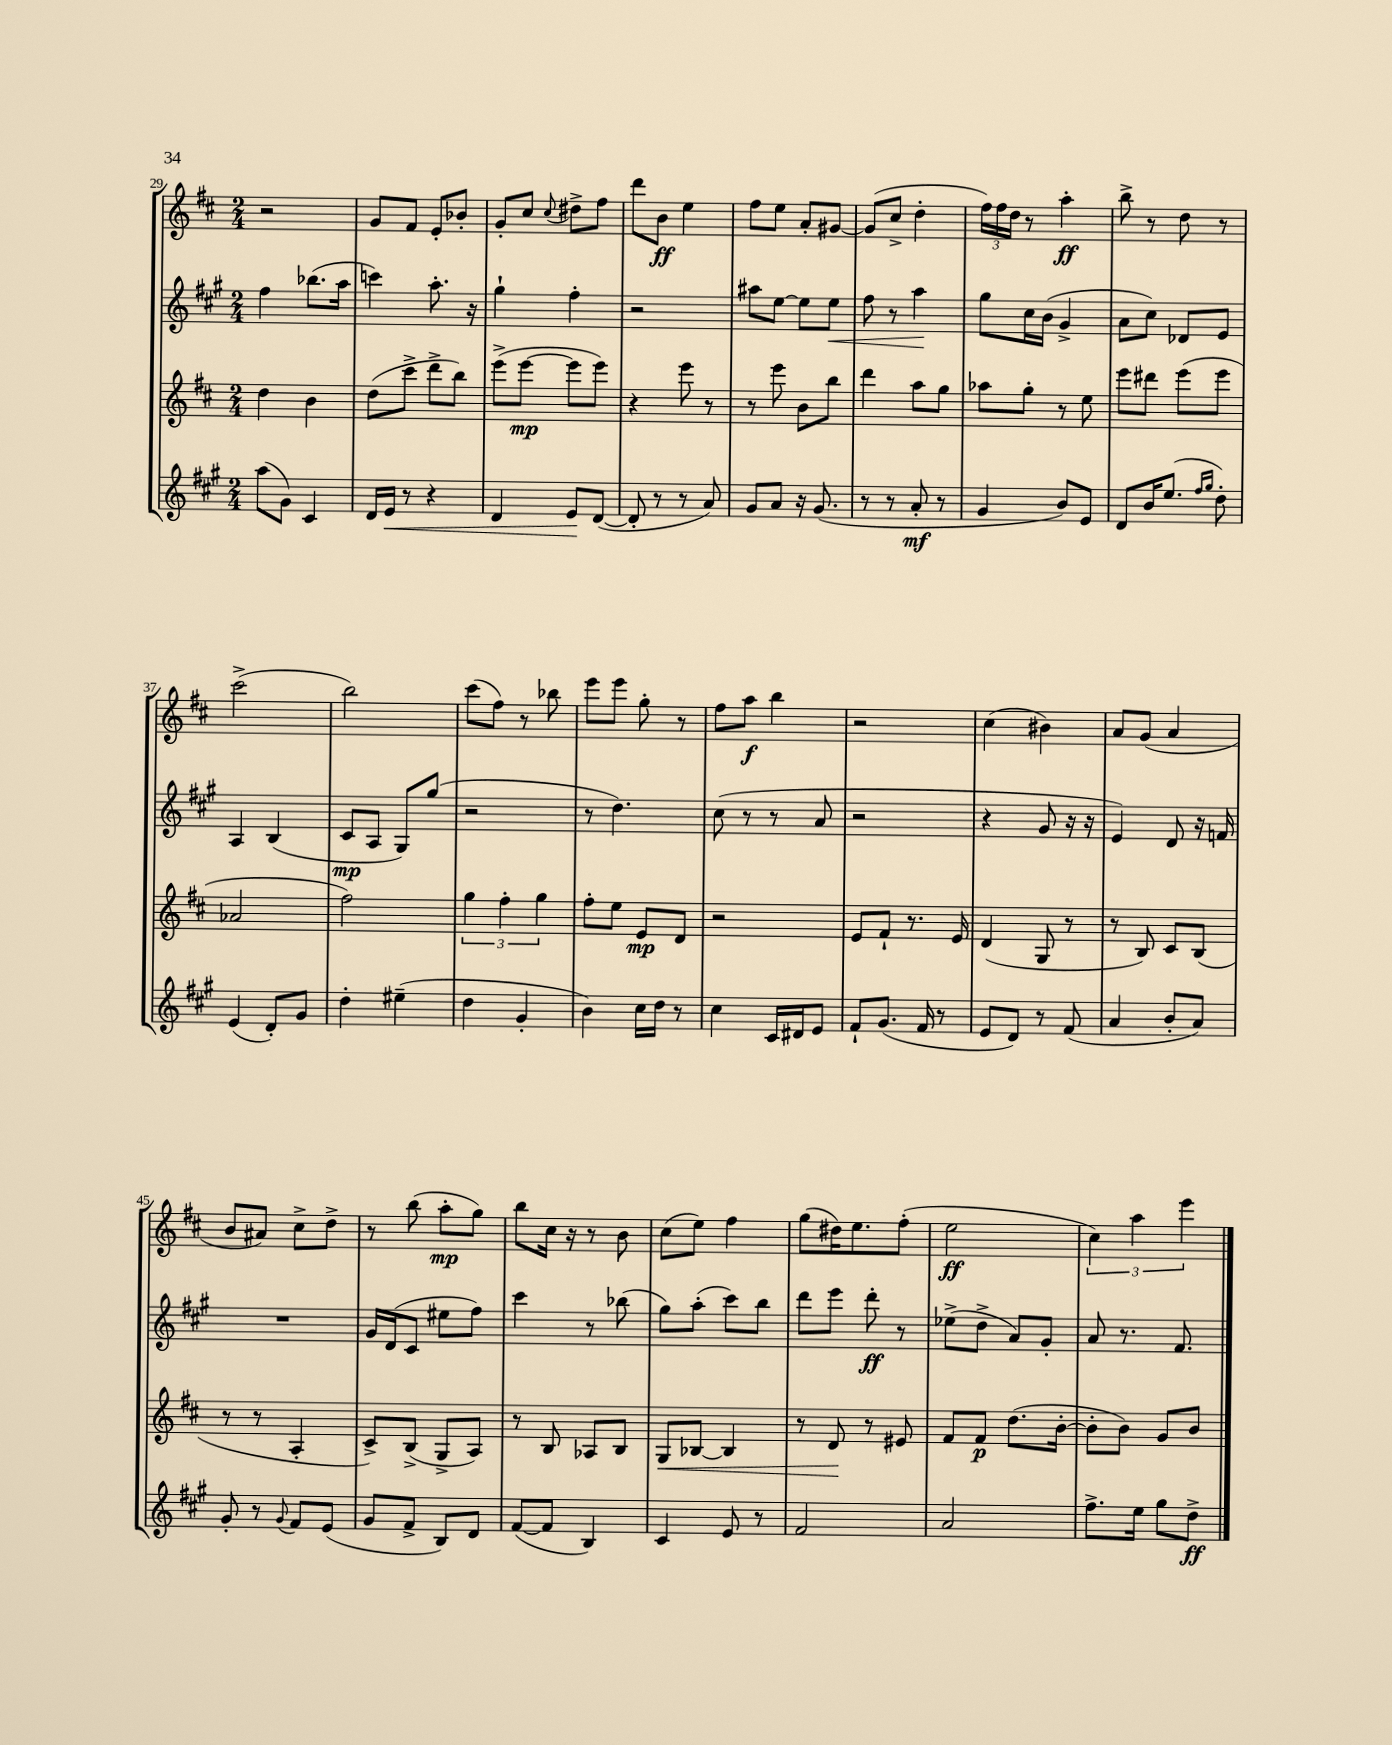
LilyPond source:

<<
\new StaffGroup <<
\new Staff = "s0" {
    \clef treble \key d \major \numericTimeSignature \time 2/4
    r2 |
    g'8 fis'8 e'8-. bes'8-. |
    g'8-. cis''8 \appoggiatura { cis''8 } dis''8-> fis''8 |
    d'''8 b'8\ff e''4 |
    fis''8 e''8 a'8-. gis'8~ |
    gis'8( cis''8-> d''4-. |
    \tuplet 3/2 { fis''16) fis''16 d''16 } r8 a''4-.\ff |
    b''8-> r8 d''8 r8 |
    cis'''2->( |
    b''2) |
    cis'''8( fis''8) r8 bes''8 |
    e'''8 e'''8 g''8-. r8 |
    fis''8 a''8\f b''4 |
    r2 |
    cis''4( bis'4) |
    a'8 g'8( a'4 |
    b'8 ais'8) cis''8-> d''8-> |
    r8 b''8( a''8-.\mp g''8) |
    b''8 cis''16 r16 r8 b'8 |
    cis''8( e''8) fis''4 |
    g''8( dis''16) e''8. fis''8-.( |
    e''2\ff |
    \tuplet 3/2 { cis''4) a''4 e'''4 } \bar "|." |
}
\new Staff = "s1" {
    \clef treble \key a \major \numericTimeSignature \time 2/4
    fis''4 bes''8.( a''16 |
    c'''4) a''8.-. r16 |
    gis''4-! fis''4-. |
    r2 |
    ais''8 e''8~ e''8 e''8\< |
    fis''8 r8 a''4\! |
    gis''8 cis''16 b'16( gis'4-> |
    a'8 cis''8) des'8 e'8 |
    a4 b4( |
    cis'8\mp a8 gis8) gis''8( |
    r2 |
    r8 d''4.) |
    cis''8( r8 r8 a'8 |
    r2 |
    r4 gis'8 r16 r16 |
    e'4) d'8 r16 f'16 |
    R2 |
    gis'16 d'16( cis'8 eis''8 fis''8) |
    cis'''4 r8 bes''8( |
    gis''8) a''8-.( cis'''8) b''8 |
    d'''8 e'''8 d'''8-.\ff r8 |
    ees''8->( d''8-> a'8) gis'8-. |
    a'8 r8. fis'8. \bar "|." |
}
\new Staff = "s2" {
    \clef treble \key d \major \numericTimeSignature \time 2/4
    d''4 b'4 |
    d''8( cis'''8-> d'''8-> b''8) |
    e'''8->( e'''8~\mp e'''8 e'''8) |
    r4 e'''8 r8 |
    r8 e'''8 b'8 b''8 |
    d'''4 a''8 g''8 |
    aes''8 g''8-. r8 e''8 |
    e'''8 dis'''8 e'''8( e'''8 |
    aes'2 |
    fis''2) |
    \tuplet 3/2 { g''4 fis''4-. g''4 } |
    fis''8-. e''8 e'8\mp d'8 |
    r2 |
    e'8 fis'8-! r8. e'16 |
    d'4( g8 r8 |
    r8 b8) cis'8 b8( |
    r8 r8 a4-. |
    cis'8->) b8->( g8-> a8) |
    r8 b8 aes8 b8 |
    g8\< bes8~ bes4 |
    r8 d'8\! r8 eis'8 |
    fis'8 fis'8\p d''8.( b'16~-. |
    b'8-. b'8) g'8 b'8 \bar "|." |
}
\new Staff = "s3" {
    \clef treble \key a \major \numericTimeSignature \time 2/4
    a''8( gis'8) cis'4 |
    d'16 e'16\< r8 r4 |
    d'4 e'8\! d'8~( |
    d'8-. r8 r8 a'8) |
    gis'8 a'8 r16 gis'8.( |
    r8 r8 a'8-.\mf r8 |
    gis'4 b'8) e'8 |
    d'8 b'16 e''8.( \grace { fis''16 gis''16 } d''8-.) |
    e'4( d'8-.) gis'8 |
    d''4-. eis''4--( |
    d''4 gis'4-. |
    b'4) cis''16 d''16 r8 |
    cis''4 cis'16 dis'16 e'8 |
    fis'8-! gis'8.( fis'16 r8 |
    e'8 d'8) r8 fis'8( |
    a'4 b'8-. a'8) |
    gis'8-. r8 \appoggiatura { gis'8 } fis'8 e'8( |
    gis'8 fis'8-> b8) d'8 |
    fis'8~( fis'8 b4) |
    cis'4 e'8 r8 |
    fis'2 |
    a'2 |
    fis''8.-> e''16 gis''8 d''8->\ff \bar "|." |
}
>>
>>
\layout { \context { \Score currentBarNumber = #29 } }
